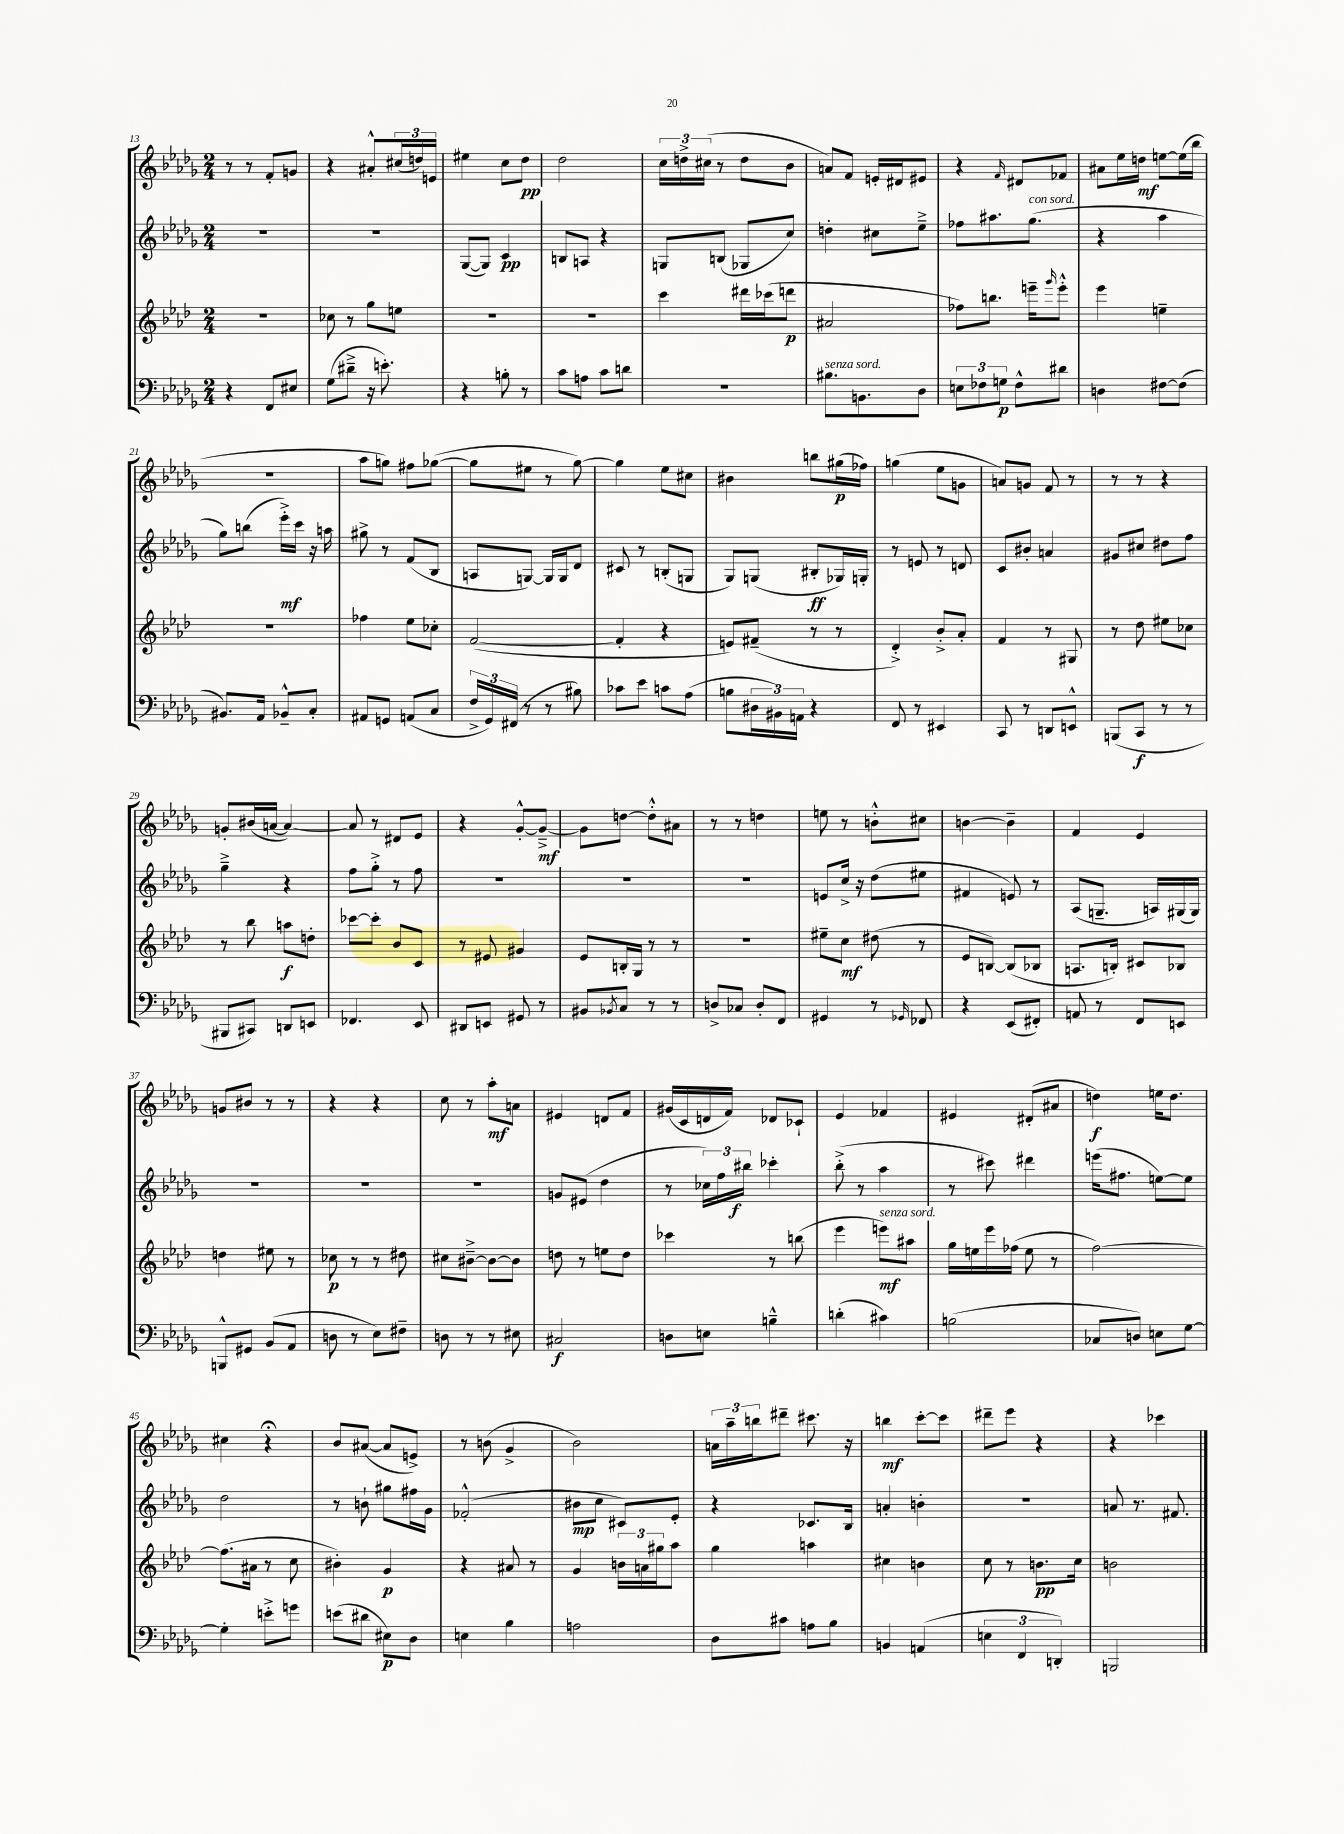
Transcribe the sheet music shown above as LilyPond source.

<<
\new StaffGroup <<
\new Staff = "s0" {
    \clef treble \key des \major \numericTimeSignature \time 2/4
    r8 r8 f'8-. g'8 |
    r4 ais'8-.-^ \tuplet 3/2 { cis''16( d''16) e'16 } |
    eis''4 c''8 des''8\pp |
    des''2 |
    \tuplet 3/2 { c''16 d''16-> cis''16( } r8 d''8 bes'8 |
    a'8) f'8 e'16-. dis'16 eis'8 |
    r4 \grace { f'16 } dis'8 fes'8 |
    ais'8 ees''16 d''16\mf e''8~ e''16( bes''16 |
    R2 |
    aes''8 g''8) fis''8 ges''8~( |
    ges''8 eis''8 r8 ges''8~) |
    ges''4 ees''8 cis''8 |
    bis'4 b''8 gis''16\p( fes''16) |
    g''4( ees''8 g'8 |
    a'8) g'8 f'8 r8 |
    r8 r8 r4 |
    g'8-. bis'16( a'16~ a'4~) |
    a'8 r8 dis'8 ees'8 |
    r4 ges'8~-.-^ ges'8~--->\mf |
    ges'8 d''8~ d''8-.-^ ais'8 |
    r8 r8 d''4 |
    e''8 r8 b'8-.-^ cis''8 |
    b'4~ b'4-- |
    f'4 ees'4 |
    g'8 bis'8 r8 r8 |
    r4 r4 |
    c''8 r8 aes''8-.\mf a'8 |
    eis'4 d'8 f'8 |
    gis'16( c'16 d'16 f'16) des'8 ces'8-! |
    ees'4 fes'4 |
    eis'4 dis'8-.( ais'8 |
    d''4\f) e''16 d''8. |
    cis''4 r4\fermata |
    bes'8 ais'8~( ais'8 e'8->) |
    r8 b'8( ges'4-> |
    bes'2) |
    \tuplet 3/2 { a'16 aes''16-- b''16 } dis'''8-- cis'''8. r16 |
    b''4\mf c'''8~-. c'''8 |
    dis'''8-- ees'''8 r4 |
    r4 ces'''4 \bar "|." |
}
\new Staff = "s1" {
    \clef treble \key des \major \numericTimeSignature \time 2/4
    r2 |
    R2 |
    ges8~( ges8) c'4\pp |
    b8 a8 r4 |
    g8 b8( ges8 c''8) |
    d''4-. cis''8 ees''8---> |
    fes''8 ais''8. ges''8.^\markup { \italic "con sord." }( |
    r4 aes''4 |
    ges''8) b''8( ees'''16-.->\mf) c'''16 r16 a''16 |
    gis''8-> r8 f'8( bes8 |
    a8 g8~) g16 g16 des'8 |
    cis'8 r8 b8-.( g8 |
    ges8) g8( bis8-.\ff ges16) g16-. |
    r8 e'8 r8 d'8 |
    c'8 bis'8-. a'4 |
    gis'8 cis''8 dis''8 f''8 |
    ges''4---> r4 |
    f''8 ges''8-.-> r8 f''8 |
    R2 |
    R2 |
    R2 |
    e'8 c''16-> r16 des''8( eis''8 |
    fis'4 e'8) r8 |
    aes8( g8.-- a16) gis16( gis16) |
    R2 |
    R2 |
    R2 |
    g'8 eis'8( des''4 |
    r8 \tuplet 3/2 { ces''16) f''16 bis''16\f } ces'''4-. |
    bes''8-.->( r8 aes''4 |
    r8 cis'''8) dis'''4 |
    e'''16( fis''8. e''8~) e''8 |
    des''2 |
    r8 b'8-! gis''8 fis''16 ges'16 |
    fes'2-.-^( |
    bis'8\mp c''8 cis'8) ees'8-. |
    r4 ces'8. bes16 |
    a'4-. b'4-. |
    R2 |
    a'8 r8. fis'8. \bar "|." |
}
\new Staff = "s2" {
    \clef treble \key aes \major \numericTimeSignature \time 2/4
    R2 |
    ces''8 r8 g''8 e''8 |
    R2 |
    R2 |
    c'''4 dis'''16 ces'''16( d'''8\p |
    ais'2 |
    fes''8) b''8. e'''16-- \grace { g'''16 } e'''8-.-^ |
    ees'''4 e''4-- |
    r2 |
    fes''4 ees''8 ces''8-. |
    f'2~( |
    f'4-. r4 |
    e'8) fis'8--( r8 r8 |
    des'4-.->) bes'8-.-> aes'8-. |
    f'4 r8 gis8 |
    r8 des''8 eis''8 ces''8 |
    r8 bes''8 a''8\f d''8-. |
    ces'''8~ ces'''8-. bes'8 c'8 |
    r8 eis'8 gis'4 |
    ees'8 b16-. g16 r8 r8 |
    R2 |
    eis''8-- c''8\mf dis''8( r8 |
    ees'8 b8~) b8( bes8 |
    a8. b16-.) cis'8 bes8 |
    d''4 eis''8 r8 |
    ces''8\p r8 r8 dis''8 |
    cis''8 bis'8~---> bis'8~ bis'8 |
    d''8 r8 e''8 d''8 |
    ces'''4 r8 b''8( |
    ees'''4 e'''8\mf^\markup { \italic "senza sord." }) ais''8 |
    g''16 e''16 ees'''16 fes''16( e''8 r8 |
    f''2~) |
    f''8.( ais'16 r8 c''8 |
    bis'4-.) g'4\p |
    r4 ais'8 r8 |
    g'4 \tuplet 3/2 { b'16 a'16 gis''16 } aes''8 |
    g''4 a''4 |
    cis''4 b'4 |
    c''8 r8 b'8.\pp c''16 |
    b'2 \bar "|." |
}
\new Staff = "s3" {
    \clef bass \key des \major \numericTimeSignature \time 2/4
    r4 f,8 eis8 |
    ges8( dis'8---> r16 e'8.-.) |
    r4 b8-. r8 |
    c'8 a8 c'8 d'8 |
    R2 |
    bis8.^\markup { \italic "senza sord." } b,8. des8 |
    \tuplet 3/2 { e8 fes8 g8\p } fes8-^ dis'8 |
    d4 fis8~ fis8( |
    bis,8.) aes,16 bes,8---^ c8-. |
    ais,8 g,8 a,8( c8 |
    \tuplet 3/2 { f16-> ges,16) fis,16( } r8 r8 bis8) |
    ces'8 ees'8 c'8 aes8( |
    b8 \tuplet 3/2 { dis16 bis,16) a,16 } r4 |
    f,8 r8 eis,4 |
    c,8 r8 d,8 e,8-^ |
    b,,8( c,8\f r8 r8 |
    bis,,8 cis,8) d,8 e,8 |
    fes,4. ees,8 |
    dis,8 e,8 gis,8 r8 |
    bis,8 \acciaccatura { bes,8 } c8 r8 r8 |
    d8-> ces8 d8-. f,8 |
    gis,4 r8 \grace { ges,16 } fes,8 |
    r4 ees,8( fis,8-.) |
    a,8 r8 f,8 e,8 |
    b,,8-^ gis,8 bes,8( aes,8 |
    d8 r8 ees8) fis8-- |
    d8 r8 r8 eis8 |
    cis2\f |
    d8 e8 b4---^ |
    d'4-.( cis'4) |
    b2( |
    ces8 d8) e8 ges8~ |
    ges4-. e'8-.-> g'8 |
    e'8( dis'8 eis8\p) des8 |
    e4 bes4 |
    a2 |
    des8 cis'8 a8 bes8 |
    b,4 a,4( |
    \tuplet 3/2 { e4 f,4 d,4-.) } |
    b,,2 \bar "|." |
}
>>
>>
\layout { \context { \Score currentBarNumber = #13 } }
